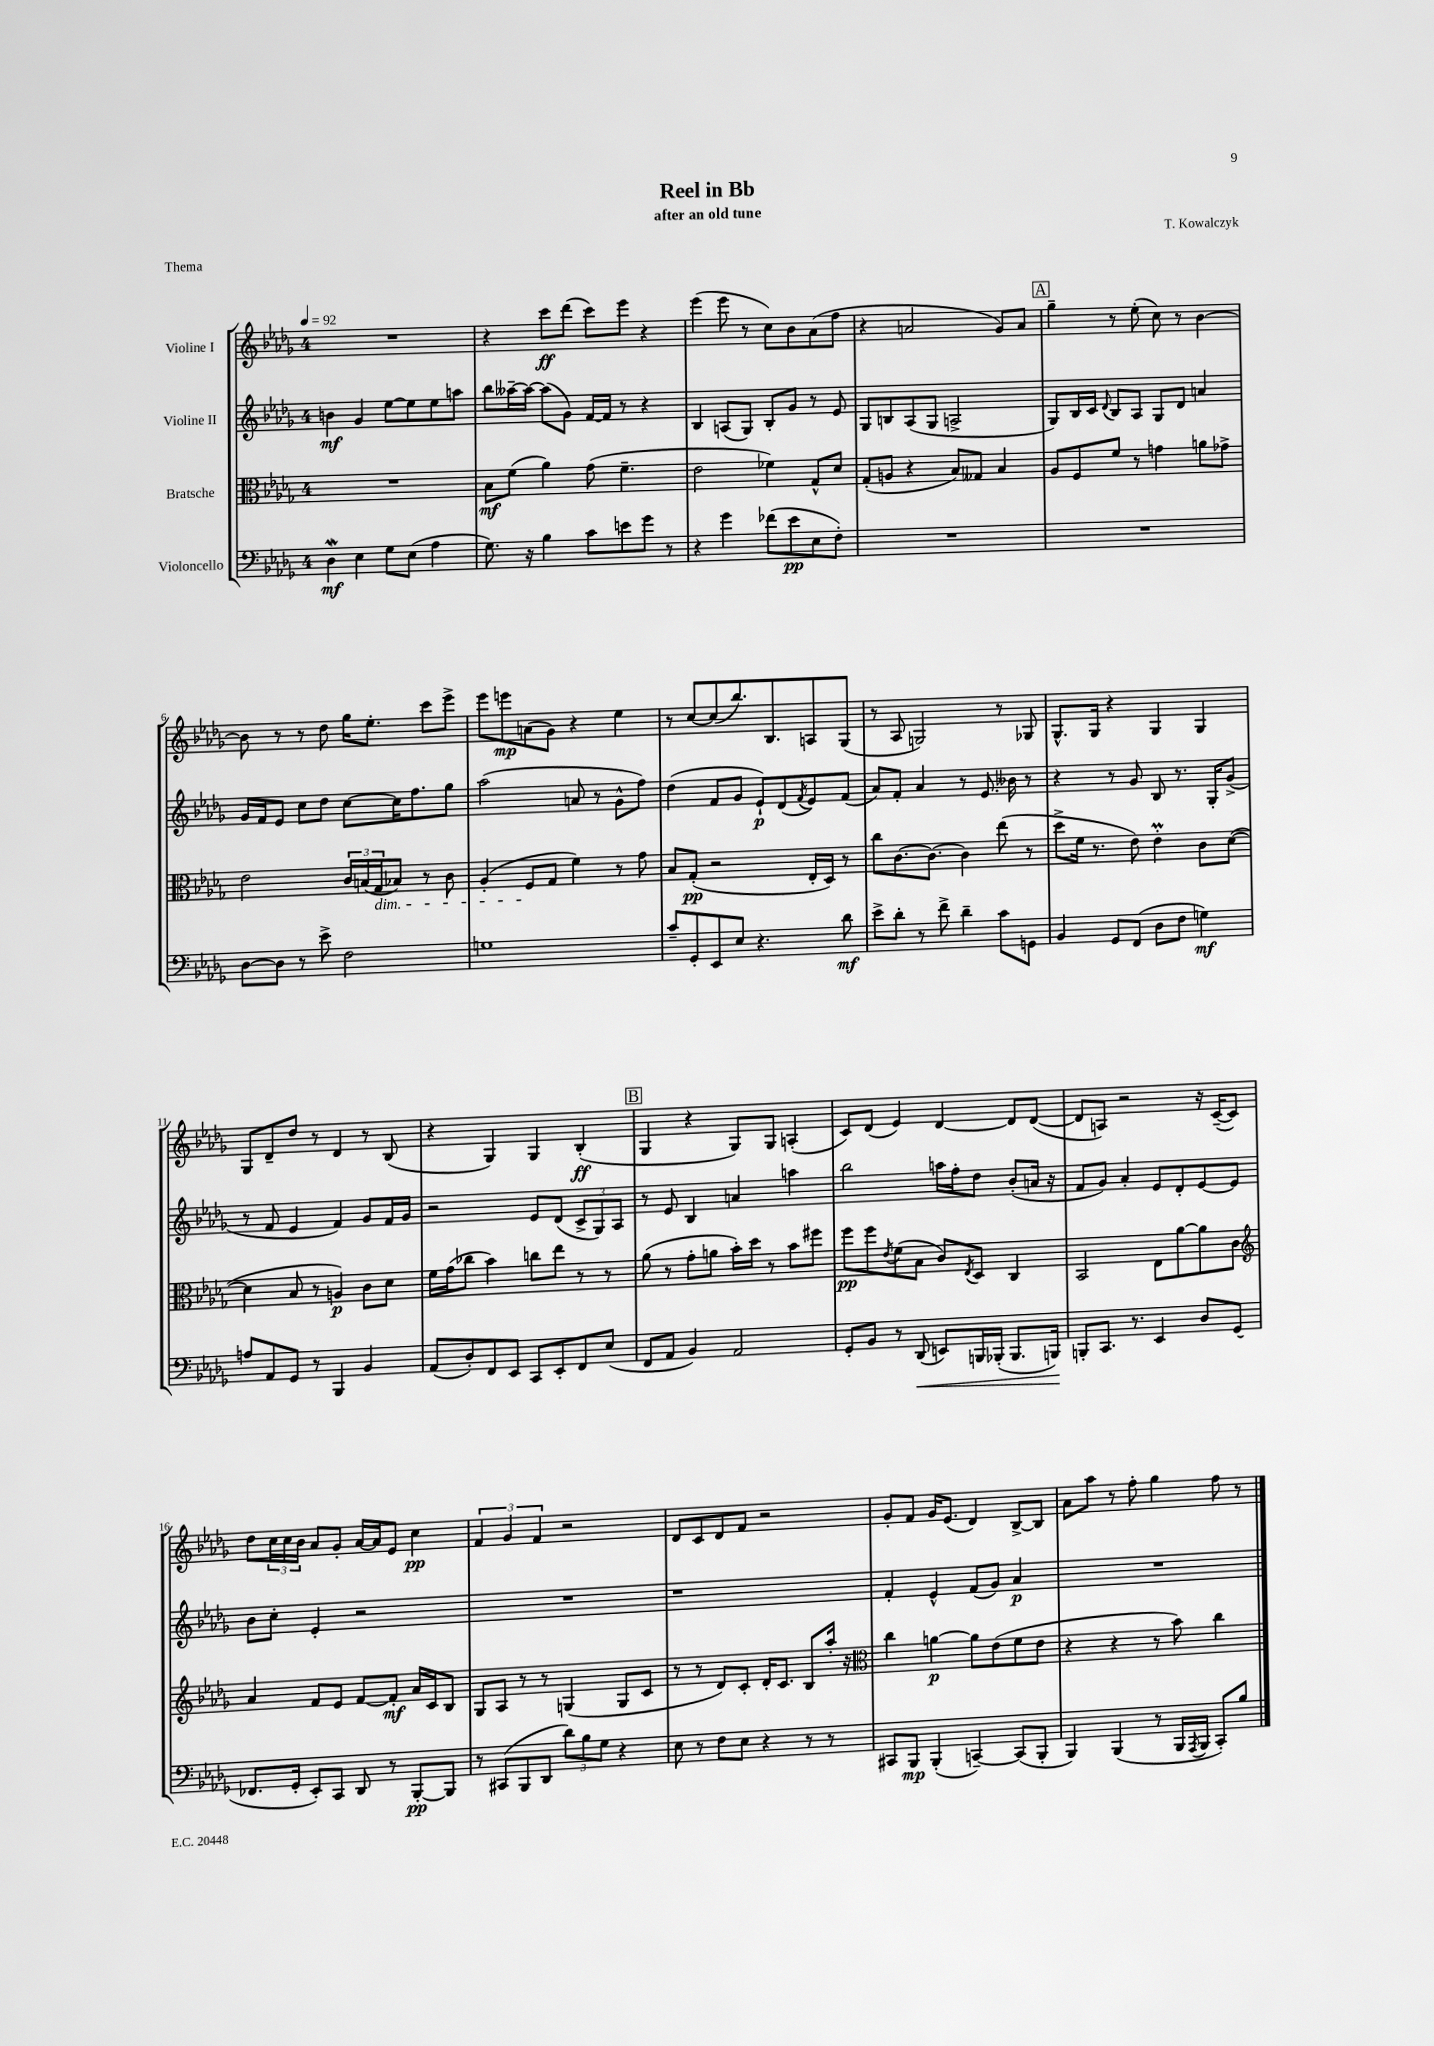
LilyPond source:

\header { title = "Reel in Bb" composer = "T. Kowalczyk" subtitle = "after an old tune" piece = "Thema" }
<<
\new StaffGroup <<
\new Staff = "s0" \with { instrumentName = "Violine I" } {
    \clef treble \key des \major \once \override Staff.TimeSignature.style = #'single-digit \time 4/4 \tempo 4 = 92
    R1 |
    r4 c'''8\ff des'''8( c'''8) ees'''8 r4 |
    ees'''4( ees'''8 r8 c''8) bes'8 aes'8( f''8 |
    r4 a'2 ges'8) a'8 |
    \mark \markup { \box "A" } ges''4-- r8 ees''8-.( c''8) r8 bes'4~ |
    bes'8 r8 r8 des''8 ges''16 ees''8.-. c'''8 ees'''8-> |
    ees'''8 e'''8\mp a'8( ges'8) r4 ees''4 |
    r8 c''8~ c''8( bes''8.) bes8. a8 ges8( |
    r8 aes8 g2) r8 ges8 |
    ges8.-^ ges16 r4 ges4 ges4 |
    ges8 des'8-- des''8 r8 des'4 r8 bes8( |
    r4 ges4) ges4 bes4-.\ff( |
    \mark \markup { \box "B" } ges4 r4 ges8) ges8 a4-.( |
    c'8) des'8( ees'4) des'4~ des'8 des'8~( |
    des'8 a8) r2 r16 c'16~--( c'8) |
    des''8 \tuplet 3/2 { c''16 c''16 bes'16 } aes'8 ges'8-. aes'16~ aes'16 ees'8 c''4\pp |
    \tuplet 3/2 { f'4 ges'4 f'4 } r2 |
    des'8 c'8 des'8 f'8 r2 |
    ges'8-. f'8 ges'16 ees'8.( des'4) bes8~-> bes8 |
    aes'8 aes''8 r8 f''8-. ges''4 f''8 r8 \bar "|." |
}
\new Staff = "s1" \with { instrumentName = "Violine II" } {
    \clef treble \key des \major \once \override Staff.TimeSignature.style = #'single-digit \time 4/4
    b'4\mf ges'4 ees''8~ ees''8 ees''8 a''8 |
    bes''8 aeses''16~-- aeses''16~ aeses''8( ges'8) f'16~ f'16 r8 r4 |
    bes4 a8( ges8) bes8-. ges'8 r8 ees'8 |
    ges8 b8 aes8( ges8 a2-> |
    \mark \markup { \box "A" } ges8) bes16 c'16 \appoggiatura { des'8 } bes8 aes8 ges8 des'8 a'4 |
    ges'16 f'16 ees'8 c''8 des''8 c''8~ c''16 f''8. ges''8 |
    aes''2( a'8 r8 ges'8-^ f''8) |
    des''4( f'8 ges'8 ees'8-!\p) des'8( \acciaccatura { f'8 } ees'8) f'8( |
    aes'8) f'8-. aes'4 r8 ees'8. beses'16 r8 |
    r4 r8 ges'8 bes8 r8. ges16-. ges'8->( |
    r8 f'8 ees'4 f'4) ges'8 f'16 ges'16 |
    r2 ees'8 des'8( \tuplet 3/2 { c'8-> ges8) aes8 } |
    \mark \markup { \box "B" } r8 ees'8 bes4 a'4 a''4 |
    bes''2 a''16 f''16-. des''8 bes'8-.( a'16 r16 |
    f'8 ges'8) aes'4-. ees'8 des'8-. ees'8~ ees'8 |
    bes'8 c''8-. ees'4-. r2 |
    R1 |
    r1 |
    f'4-. ees'4-^ f'8( ges'8) aes'4\p |
    R1 \bar "|." |
}
\new Staff = "s2" \with { instrumentName = "Bratsche" } {
    \clef alto \key des \major \once \override Staff.TimeSignature.style = #'single-digit \time 4/4
    R1 |
    bes8\mf f'8( aes'4) ges'8( f'4.-- |
    ees'2 fes'4) ges8-^ des'8 |
    ges8-.( a8 r4 bes8) geses8 bes4 |
    \mark \markup { \box "A" } aes8 f8 f'8 r8 g'4 a'8 ges'8-> |
    ees'2 \tuplet 3/2 { c'16 b16( ges16\dim } bes8) r8 c'8 |
    aes4-.( f8\! ges8 f'4) r8 ges'8 |
    bes8 ges8-.\pp( r2 ees16-. des16) r8 |
    c''8 c'8.~ c'8.~ c'4 ees''8( r8 |
    des''8-> f'16 r8. ees'8) ees'4-.\prall c'8 des'8~( |
    des'4 bes8 r8 a4\p) c'8 des'8 |
    f'16 ges'16( ces''8 bes'4) c''8 ees''8 r8 r8 |
    \mark \markup { \box "B" } aes'8( r8 ges'8-. a'8 bes'16-.) des''16 r8 bes'8 fis''8 |
    f''8\pp f''8 \acciaccatura { ees'8 } f'8( bes8 c'8) \acciaccatura { ees8 } des8 c4 |
    bes,2 ees8 aes'8~ aes'8 c'8 |
    \clef treble aes'4 f'8 ees'8 f'8~ f'8-.\mf aes'16 c'16 bes8 |
    ges8 aes8 r8 r8 g4( g8 c'8 |
    r8 r8 des'8) c'8-. des'16-. c'8. bes8 aes''16-. r16 |
    \clef alto c''4 a'4~\p a'8 ees'8( f'8 ees'8 |
    r4 r4 r8 bes'8) c''4 \bar "|." |
}
\new Staff = "s3" \with { instrumentName = "Violoncello" } {
    \clef bass \key des \major \once \override Staff.TimeSignature.style = #'single-digit \time 4/4
    des4\mordent\mf ees4 ges8 ees8( aes4 |
    ges8.) r16 bes4 c'8 e'8 ges'8 r8 |
    r4 ges'4 fes'8( ees'8\pp ees8 f8-.) |
    R1 |
    \mark \markup { \box "A" } R1 |
    des8~ des8 r8 ees'8-> f2 |
    g1 |
    c'8-- ges,8-. ees,8 ees8 r4. des'8\mf |
    ees'8-> des'8-. r8 f'8-> des'4-- c'8 g,8 |
    bes,4 ges,8 f,8( des8 f8 g4\mf) |
    a8 aes,8 ges,8 r8 bes,,4 bes,4 |
    aes,8( des8-.) f,8 ees,8 c,8 ees,8-. f,8 ees8( |
    \mark \markup { \box "B" } f,8 aes,8 bes,4) aes,2 |
    ges,8-. bes,8 r8 des,8\<( e,8) b,,16 bes,,16-.( bes,,8. b,,16\!) |
    b,,8-. c,8. r8. ees,4 des8 ges,8( |
    fes,8. ges,16-. ees,8-.) c,8 des,8 r8 bes,,8~-.\pp bes,,8 |
    r8 cis,8( bes,,8 des,8 \tuplet 3/2 { des'8) bes8 ges8 } r4 |
    ees8 r8 f8 ees8 r4 r8 r8 |
    cis,8 bes,,8\mp bes,,4-.( c,4~--) c,8( bes,,8-. |
    bes,,4) bes,,4( r8 bes,,16 \acciaccatura { aes,,8 } bes,,16 c,8-.) bes8 \bar "|." |
}
>>
>>
